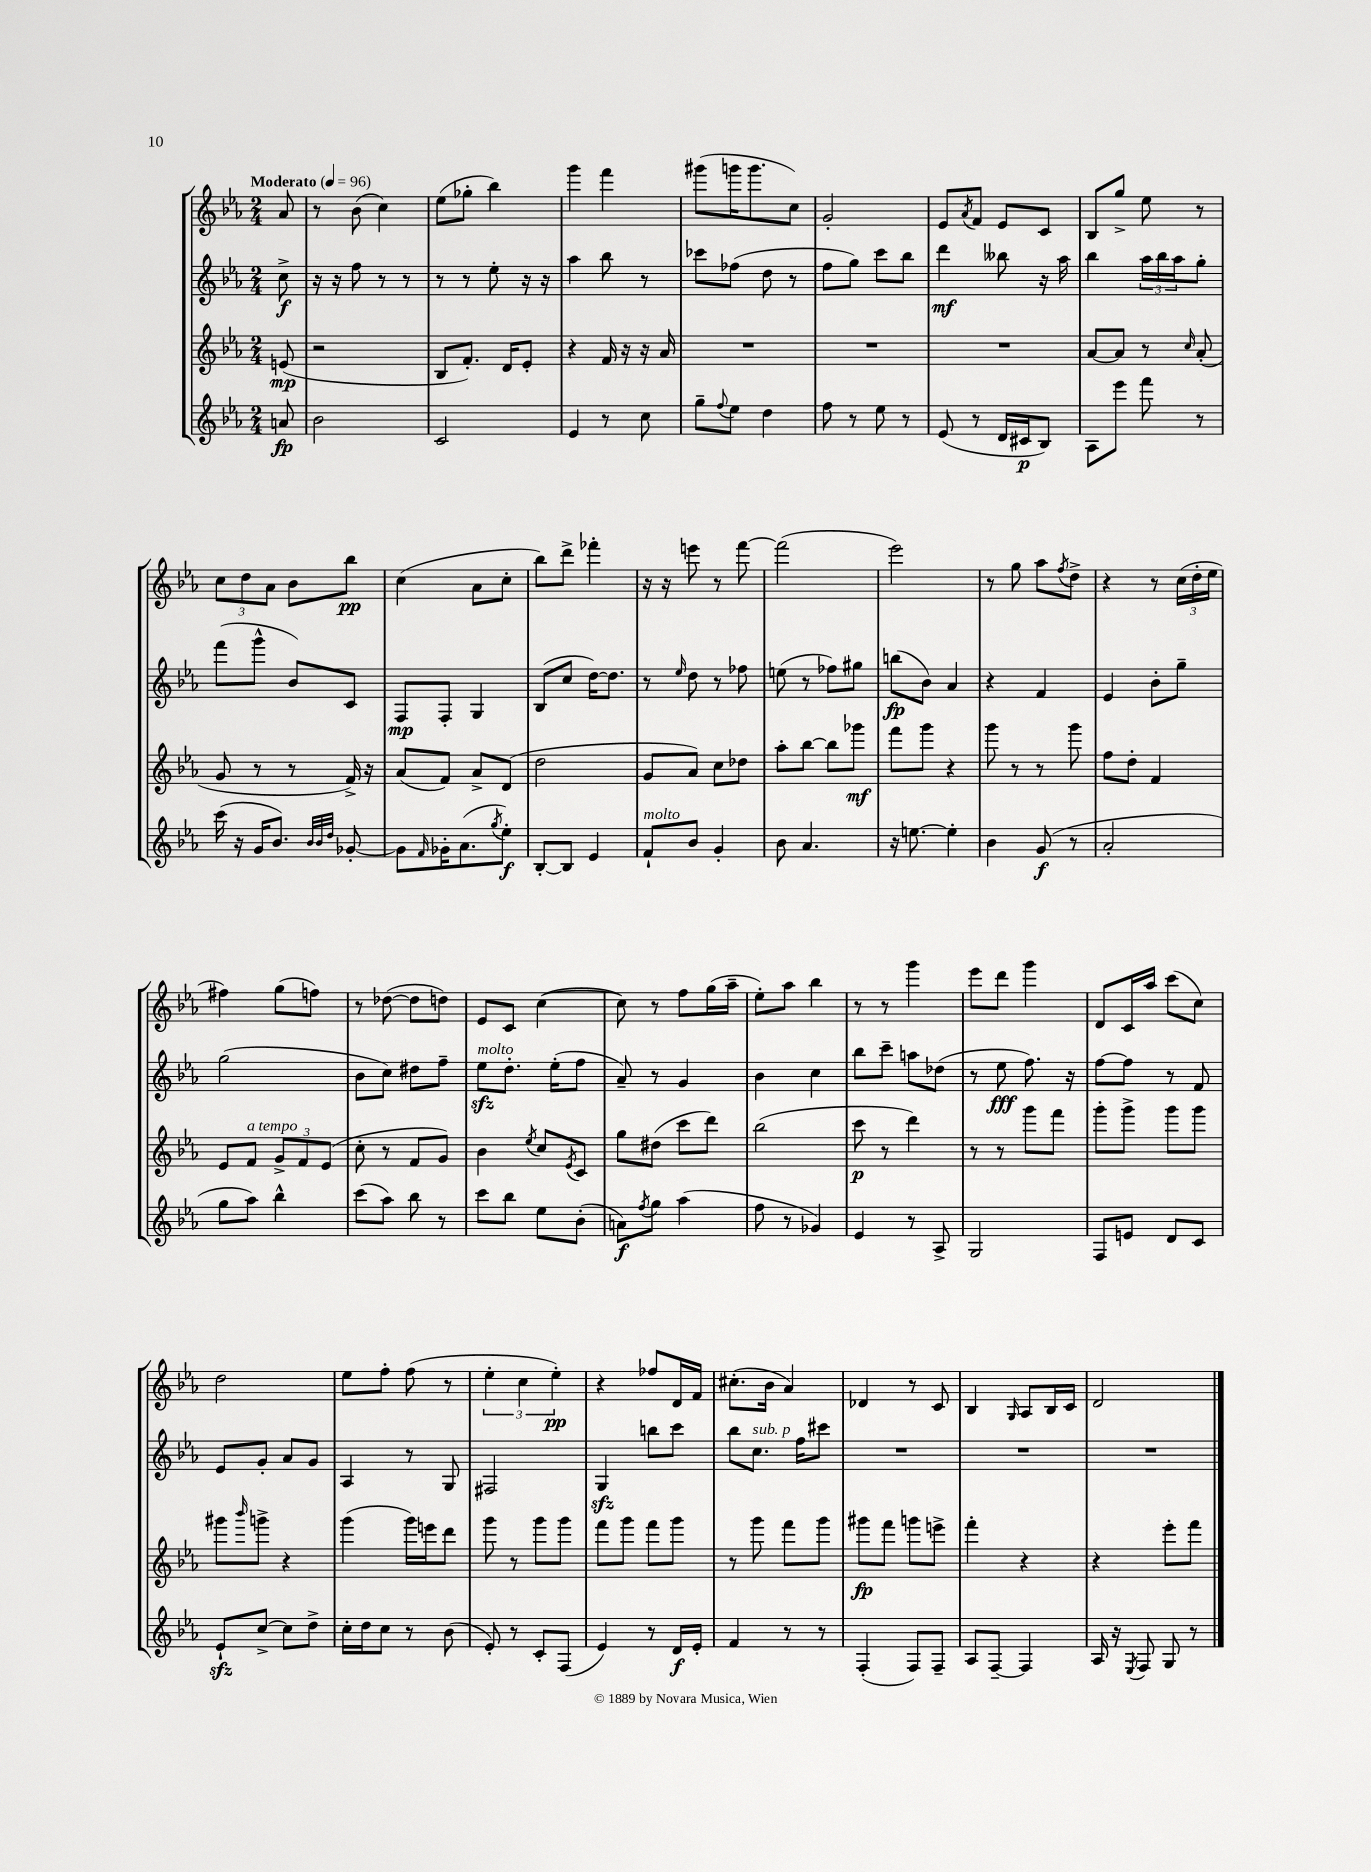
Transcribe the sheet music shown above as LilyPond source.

<<
\new StaffGroup <<
\new Staff = "s0" {
    \clef treble \key ees \major \numericTimeSignature \time 2/4 \partial 8 \tempo "Moderato" 4 = 96
    aes'8 |
    r8 bes'8( c''4) |
    ees''8( ges''8-. bes''4) |
    g'''4 f'''4 |
    gis'''8( g'''16 g'''8. c''8) |
    g'2-. |
    ees'8 \acciaccatura { aes'8 } f'8 ees'8 c'8 |
    bes8 g''8-> ees''8 r8 |
    \tuplet 3/2 { c''8 d''8 aes'8 } bes'8 bes''8\pp |
    c''4( aes'8 c''8-. |
    bes''8) d'''8-> fes'''4-. |
    r16 r16 e'''8 r8 f'''8~ |
    f'''2( |
    ees'''2) |
    r8 g''8 aes''8 \acciaccatura { f''8 } d''8-> |
    r4 r8 \tuplet 3/2 { c''16( d''16-. ees''16 } |
    fis''4) g''8( f''8) |
    r8 des''8~( des''8 d''8) |
    ees'8 c'8 c''4~( |
    c''8) r8 f''8 g''16( aes''16-- |
    ees''8-.) aes''8 bes''4 |
    r8 r8 g'''4 |
    ees'''8 d'''8 g'''4 |
    d'8 c'16 aes''16 c'''8( c''8) |
    d''2 |
    ees''8 f''8-. f''8( r8 |
    \tuplet 3/2 { ees''4-. c''4 ees''4-.\pp) } |
    r4 fes''8 d'16 f'16 |
    cis''8.-.( bes'16 aes'4) |
    des'4 r8 c'8 |
    bes4 \grace { g16 } aes8 bes16 c'16 |
    d'2 \bar "|." |
}
\new Staff = "s1" {
    \clef treble \key ees \major \numericTimeSignature \time 2/4 \partial 8
    c''8->\f |
    r16 r16 f''8 r8 r8 |
    r8 r8 ees''8-. r16 r16 |
    aes''4 bes''8 r8 |
    ces'''8 fes''8( d''8 r8 |
    f''8 g''8) c'''8 bes''8 |
    d'''4\mf beses''8 r16 aes''16 |
    bes''4 \tuplet 3/2 { aes''16 bes''16 aes''16 } g''8-. |
    f'''8( g'''8-^ bes'8) c'8 |
    f8\mp f8-. g4 |
    bes8( c''8 d''16~) d''8. |
    r8 \grace { ees''16 } d''8 r8 fes''8 |
    e''8( r8 fes''8) gis''8 |
    b''8\fp( bes'8) aes'4 |
    r4 f'4 |
    ees'4 bes'8-. g''8-- |
    g''2( |
    bes'8 c''8) dis''8 f''8-- |
    ees''8\sfz^\markup { \italic "molto" } d''8.-. ees''16-.( f''8 |
    aes'8--) r8 g'4 |
    bes'4 c''4 |
    bes''8 c'''8-- a''8 des''8( |
    r8 ees''8\fff f''8.) r16 |
    f''8~ f''8 r8 f'8 |
    ees'8 g'8-. aes'8 g'8 |
    aes4 r8 g8 |
    fis2 |
    g4\sfz b''8 c'''8 |
    bes''8 c''8.^\markup { \italic "sub. p" } f''16 cis'''8 |
    R2 |
    R2 |
    R2 \bar "|." |
}
\new Staff = "s2" {
    \clef treble \key ees \major \numericTimeSignature \time 2/4 \partial 8
    e'8\mp( |
    r2 |
    bes8 f'8.-.) d'16 ees'8-. |
    r4 f'16 r16 r16 aes'16 |
    R2 |
    R2 |
    R2 |
    aes'8~ aes'8 r8 \grace { c''16 } aes'8-.( |
    g'8 r8 r8 f'16->) r16 |
    aes'8( f'8) aes'8-> d'8( |
    d''2 |
    g'8 aes'8) c''8 des''8 |
    aes''8-. bes''8~ bes''8 ges'''8\mf |
    f'''8 g'''8 r4 |
    g'''8 r8 r8 g'''8 |
    f''8 d''8-. f'4 |
    ees'8 f'8^\markup { \italic "a tempo" } \tuplet 3/2 { g'8-> f'8 ees'8( } |
    c''8-. r8 f'8 g'8) |
    bes'4 \acciaccatura { ees''8 } c''8 \acciaccatura { ees'8 } c'8 |
    g''8 dis''8( c'''8 d'''8) |
    bes''2( |
    c'''8\p r8 d'''4) |
    r8 r8 g'''8 f'''8 |
    g'''8-. g'''8-> g'''8 g'''8 |
    gis'''8 \grace { bes'''16 } g'''8-> r4 |
    g'''4( g'''16) e'''16 d'''8 |
    g'''8 r8 g'''8 g'''8 |
    f'''8 g'''8 f'''8 g'''8 |
    r8 g'''8 f'''8 g'''8 |
    gis'''8\fp f'''8 g'''8 e'''8-> |
    f'''4-. r4 |
    r4 ees'''8-. f'''8 \bar "|." |
}
\new Staff = "s3" {
    \clef treble \key ees \major \numericTimeSignature \time 2/4 \partial 8
    a'8\fp |
    bes'2 |
    c'2 |
    ees'4 r8 c''8 |
    g''8-- \appoggiatura { f''8 } ees''8 d''4 |
    f''8 r8 ees''8 r8 |
    ees'8( r8 d'16 cis'16\p bes8) |
    aes8 ees'''8 f'''8 r8 |
    c'''16( r16 g'16 bes'8.) \grace { bes'32 bes'32 d''32 } ges'8~-. |
    ges'8 \grace { f'16 } ges'16-. aes'8.( \acciaccatura { g''8 } ees''8-.\f) |
    bes8~-. bes8 ees'4 |
    f'8-!^\markup { \italic "molto" } bes'8 g'4-. |
    bes'8 aes'4. |
    r16 e''8.~ e''4-. |
    bes'4 g'8\f( r8 |
    aes'2-. |
    g''8 aes''8) bes''4-^ |
    c'''8( aes''8) bes''8 r8 |
    c'''8 bes''8 ees''8 bes'8-.( |
    a'8\f) \acciaccatura { f''8 } g''8 aes''4( |
    f''8 r8 ges'4) |
    ees'4 r8 aes8-> |
    g2 |
    f8 e'8 d'8 c'8 |
    ees'8-!\sfz c''8~-> c''8 d''8-> |
    c''16-. d''16 c''8 r8 bes'8( |
    ees'8-.) r8 c'8-. f8( |
    ees'4) r8 d'16\f ees'16-. |
    f'4 r8 r8 |
    f4-.( f8) f8-- |
    aes8 f8~-- f4 |
    aes16 r16 \acciaccatura { ees8 } f8 g8 r8 \bar "|." |
}
>>
>>
\layout { \context { \Score \remove "Bar_number_engraver" } }
